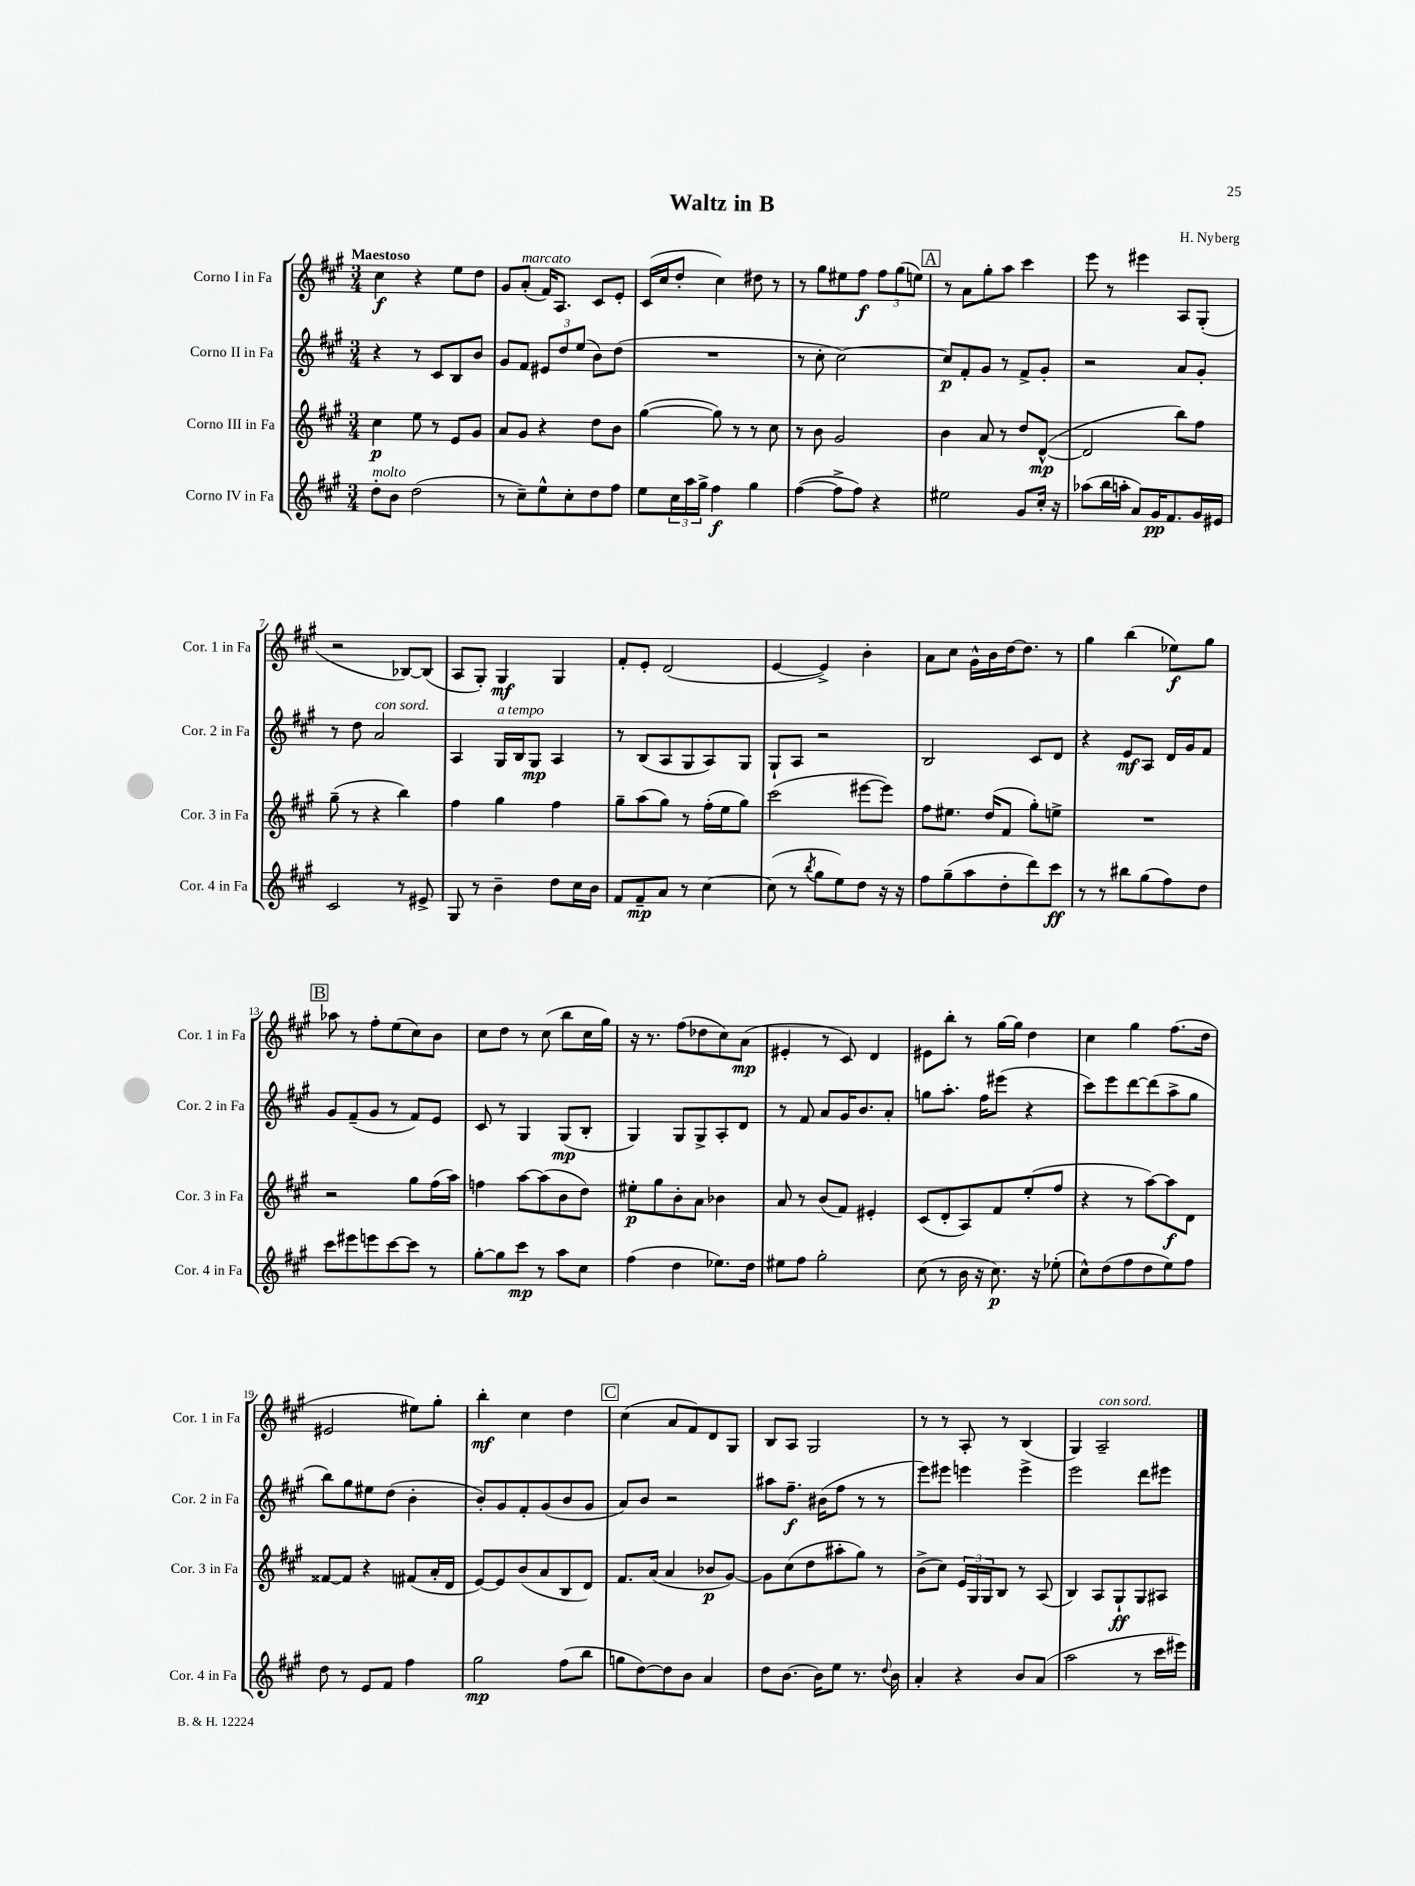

**kern	**kern	**kern	**kern
*staff4	*staff3	*staff2	*staff1
*clefG2	*clefG2	*clefG2	*clefG2
*k[f#c#g#]	*k[f#c#g#]	*k[f#c#g#]	*k[f#c#g#]
*M3/4	*M3/4	*M3/4	*M3/4
8dd'	4cc#	4r	4cc#
8b	.	.	.
(2dd	8ee	8r	4r
.	8r	8c#	.
.	8e	8B	8ee
.	8g#	8b	8dd
=	=	=	=
8r	8a	8g#	8g#
8cc#~)	8g#	8f#	(8a'
8ee^^	4r	12e#	16f#)
.	.	.	8.A
.	.	12dd	.
8cc#'	.	.	.
.	.	(12ee	.
8dd	8dd	8b)	8c#
8ff#	8b	(8dd	8e'
=	=	=	=
8ee	([4gg#	2.r	(16c#
.	.	.	16cc#
24cc#	.	.	8dd'
24aa	.	.	.
24gg#^	.	.	.
4ff#	8gg#])	.	4cc#)
.	8r	.	.
4gg#	8r	.	8dd#
.	8cc#	.	8r
=	=	=	=
([4ff#	8r	8r	8r
.	8b	8cc#'	8gg#
8ff#^]	2g#	[2cc#)	8ee#
8ff#)	.	.	8ff#
4r	.	.	12ff#
.	.	.	(12gg#
.	.	.	12ee)
=	=	=	=
2ee#	4b	8cc#]	8r
.	.	8f#'	8a
.	8a	8g#	8gg#'
.	8r	8r	8aa
8g#	8dd	8f#^	4ccc#
16cc#'	([8d^^	8g#'	.
16r	.	.	.
=	=	=	=
(8aa-	2d]	2r	8eee
16bb	.	.	8r
16aa'	.	.	.
8a)	.	.	4eee#
16g#	.	.	.
8.f#	.	.	.
.	8bb)	8a	8A
16g#	8ff#	8g#'	(8G#'
16e#	.	.	.
=	=	=	=
2c#	(8gg#~	8r	2r
.	8r	8dd	.
.	4r	2a	.
8r	4bb)	.	[8B-)
8e#^	.	.	(8B-]
=	=	=	=
8G#	4ff#	4A	8A
8r	.	.	8G#')
4b~	4gg#	16G#	4G#
.	.	16B	.
.	.	8G#	.
8dd	4ff#	4A	4G#
16cc#	.	.	.
16b	.	.	.
=	=	=	=
8f#	8gg#~	8r	8f#'
8f#~	(8aa	(8B	8e'
8a	8gg#)	8A	(2d
8r	8r	8G#	.
[4cc#	(16ff#'	8A)	.
.	16ee	.	.
.	8gg#)	8G#	.
=	=	=	=
(8cc#]	(2ccc#	8G#`	[4e
8r	.	8A	.
8qbb	.	.	.
8gg#	.	2r	4e^])
8ee)	.	.	.
8dd	[8eee#	.	4b'
16r	8eee#])	.	.
16r	.	.	.
=	=	=	=
8ff#	8ff#	2B	8a
(8gg#~	8.ee#	.	8cc#
8aa	.	.	16g#^^
.	(16dd	.	16b
8dd'	8f#	.	[16dd
.	.	.	8.dd]
8ddd)	8gg#')	8c#	.
8ccc#	8ee^	8d	8r
=	=	=	=
8r	2.r	4r	4gg#
8r	.	.	.
8bb#	.	8e	(4bb
(8gg#	.	8A	.
8ff#)	.	16d	8ee-)
.	.	16g#	.
8dd	.	8f#	8gg#
=	=	=	=
8ccc#	2r	8g#	8aa-
8eee#	.	(8f#~	8r
8eee	.	8g#	8ff#'
[8ccc#	.	8r	(8ee
8ccc#]	8gg#	8f#)	8cc#)
8r	(16ff#	8e	8b
.	16aa)	.	.
=	=	=	=
[8gg#'	4ff	8c#	8cc#
8gg#]	.	8r	8dd
8ccc#	[8aa	4G#	8r
8r	(8aa]	.	(8cc#
8aa	8b	(8G#	8bb
8cc#	8dd)	8B'	16cc#
.	.	.	16gg#)
=	=	=	=
(4ff#	8ee#'	4G#)	16r
.	.	.	8.r
.	8gg#	.	.
4dd	8b'	8G#	(8ff#
.	8a	8G#^	8dd-
8.ee-)	4b-	8A'	8cc#)
.	.	8d	(8a
16dd	.	.	.
=	=	=	=
8ee#	8a	8r	4e#'
8ff#	8r	8f#	.
2gg#'	(8b	8a	8r
.	8f#)	16g#	8c#)
.	.	8.b	.
.	4e#'	.	4d
.	.	8a'	.
=	=	=	=
(8cc#	(8c#	8gg	8e#
8r	8d'	8.aa'	8bb'
16b	8A)	.	8r
16r	.	16ff#	.
8.cc#)	8f#	(8eee#	[16gg#
.	.	.	16gg#]
.	(8ee'	4r	4dd
16r	.	.	.
(8ee-'	8ff#	.	.
=	=	=	=
8cc#^^)	4r	8ccc#)	4cc#
(8dd	.	8eee	.
8ff#	8r	[8ddd	4gg#
8dd	[8aa)	(8ddd]	.
8ee)	8aa]	8aa^	(8.ff#
8ff#	8d	8gg#	.
.	.	.	16dd
=	=	=	=
8dd	[8f##	8bb)	2e#
8r	8f##]	8gg#	.
8e	4r	8ee#	.
8f#	.	(8dd	.
4ff#	(8f#	4b'	8ee#)
.	16a'	.	8gg#'
.	16d	.	.
=	=	=	=
2gg#	[8e)	8b')	4bb'
.	8e]	8g#	.
.	(8b	8f#'	4cc#
.	8a	(8g#	.
(8ff#	8B	8b	4dd
8bb	8d)	8g#	.
=	=	=	=
8gg	8.f#	8a)	(4cc#
[8dd)	.	8b	.
.	(16a	.	.
8dd]	4a	2r	8a
8b	.	.	8f#)
4a	8b-	.	8d
.	[8g#)	.	8G#
=	=	=	=
8dd	8g#]	8aa#	8B
[8.b	(8cc#	8.ff#~	8A
.	8dd	.	2G#
16b]	.	(16b#	.
8ee	8aa#'	8ff#	.
8.r	8gg#)	8r	.
.	8r	8r	.
8qqdd	.	.	.
16b	.	.	.
=	=	=	=
4a'	(8b^	8eee)	8r
.	8cc#)	8eee#	8r
4r	24e	4eee	8A'
.	24G#	.	.
.	24G#	.	.
.	8B	.	8r
8b	8r	4eee^	(4B
(8a	(8A	.	.
=	=	=	=
2aa	4B)	2eee	4G#)
.	8A	.	2A~
.	8G#`	.	.
8r	8G#	8ddd	.
16ccc#	8A#	8eee#	.
16eee#)	.	.	.
==	==	==	==
*-	*-	*-	*-
